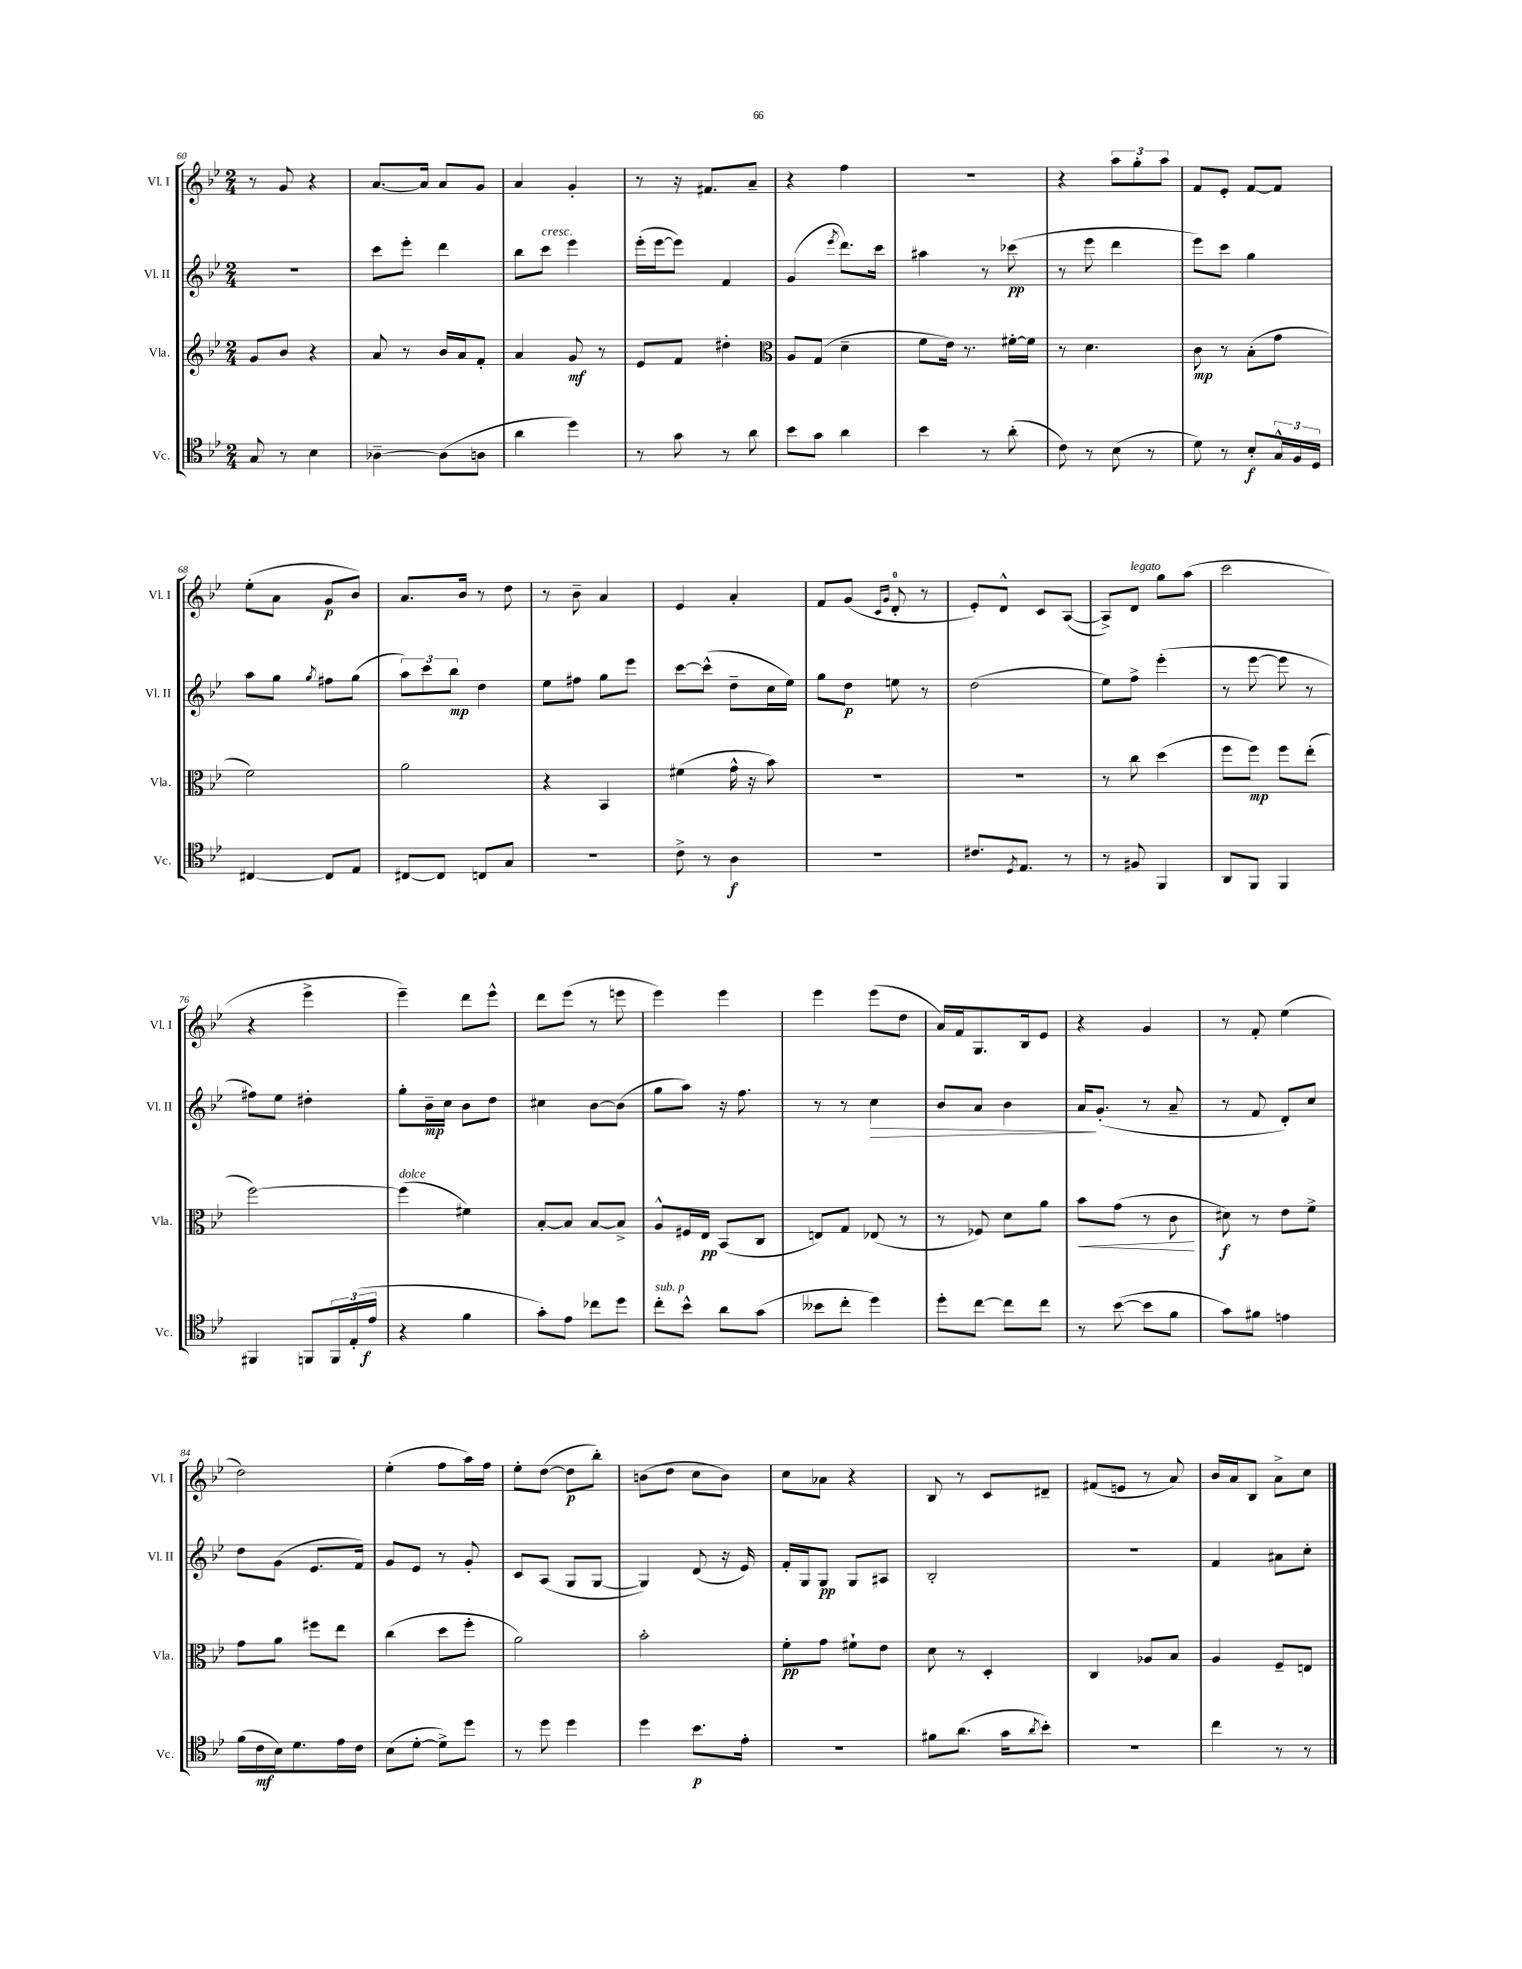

**kern	**kern	**kern	**kern
*staff4	*staff3	*staff2	*staff1
*clefC4	*clefG2	*clefG2	*clefG2
*k[b-e-]	*k[b-e-]	*k[b-e-]	*k[b-e-]
*M2/4	*M2/4	*M2/4	*M2/4
8G	8g	2r	8r
8r	8b-	.	8g
4B-	4r	.	4r
=	=	=	=
[4A-~	8a	8ccc	[8.a
.	8r	8eee-'	.
.	.	.	16a]
(8A-]	16b-	4ddd	8a
.	16a	.	.
8A	8f'	.	8g
=	=	=	=
4a	4a	8bb-	4a
.	.	8ccc	.
4dd)	8g	4eee-	4g'
.	8r	.	.
=	=	=	=
8r	8e-	(16eee-'	8r
.	.	[16eee-	.
8g	8f	8eee-])	16r
.	.	.	8.f#
8r	4dd#'	4f	.
8a	.	.	8a~
=	=	=	=
*	*clefC3	*	*
8b-	8A	(4g	4r
8g	(8G	.	.
.	.	8qeee-	.
4a	4d~	8.ddd)	4ff
.	.	16ccc	.
=	=	=	=
4b-	8f	4aa#	2r
.	16e-)	.	.
.	8.r	.	.
8r	.	8r	.
(8a'	[16f#'	(8ccc-	.
.	16f#]	.	.
=	=	=	=
8c)	8r	8r	4r
8r	4.d	8eee-	.
(8B-	.	4ddd	12aa
.	.	.	12gg'
8r	.	.	.
.	.	.	12aa
=	=	=	=
8d)	8c	8eee-)	8f
8r	8r	8ccc	8e-'
8B-'	(8B-'	4gg	[8f
24G^^	8g	.	8f]
24F	.	.	.
24D	.	.	.
=	=	=	=
[4C#	2f)	8aa	(8ee-'
.	.	8gg	8a
.	.	8qgg	.
8C#]	.	8ff#	8g
8E-	.	(8gg	8b-)
=	=	=	=
[8C#	2a	12aa)	8.a
.	.	12ccc	.
8C#]	.	.	.
.	.	12bb-	.
.	.	.	16b-
8C	.	4dd	8r
8G	.	.	8dd
=	=	=	=
2r	4r	8ee-	8r
.	.	8ff#	8b-~
.	4BB-	8gg	4a
.	.	8eee-	.
=	=	=	=
8c^	(4f#	[8ccc	4e-
8r	.	(8ccc^^]	.
4A	16g^^	8dd~	4a'
.	16r	.	.
.	8b-)	16cc	.
.	.	16ee-)	.
=	=	=	=
2r	2r	8gg	8f
.	.	8dd	(8g
.	.	.	16qqc
.	.	.	16qqg
.	.	8ee	8d'
.	.	8r	8r
=	=	=	=
8.c#	2r	(2dd	8e-')
.	.	.	8d^^
8qD	.	.	.
8.E-	.	.	.
.	.	.	8c
8r	.	.	([8A
=	=	=	=
8r	8r	8ee-)	8A^])
8F#	8cc	8ff^	8d
4FF	(4dd	(4eee-'	8gg
.	.	.	(8aa
=	=	=	=
8AA	8ff	8r	2ccc
8FF	8ff)	[8eee-	.
4FF	8ff	8eee-]	.
.	(8ee-'	8r	.
=	=	=	=
4FF#	[2ff)	8ff#)	4r
.	.	8ee-	.
8FF	.	4dd#'	4eee-^
24FF	.	.	.
(24E-'	.	.	.
24e-	.	.	.
=	=	=	=
4r	(4ff]	8gg'	4eee-~)
.	.	16b-~	.
.	.	16cc	.
4f	4f#)	8b-	8ddd
.	.	8dd	8eee-^^
=	=	=	=
8g')	[8B-'	4cc#	8ddd
8e-	8B-]	.	(8eee-
8cc-	[8B-	[8b-	8r
8dd	8B-^]	(8b-]	8eee
=	=	=	=
8cc'	8A^^	8gg	4eee-)
8b-^^	16F#	8aa)	.
.	16E-	.	.
8a	(8BB-	16r	4eee-
.	.	8.ff	.
(8g	8C	.	.
=	=	=	=
8b--	8E)	8r	4eee-
8cc'	8G	8r	.
4dd)	(8E-	4cc	(8eee-
.	8r	.	8dd
=	=	=	=
8dd'	8r	8b-	16a)
.	.	.	16f
[8cc	8F-)	8a	8.G
8cc]	8d	4b-	.
.	.	.	16B-
8cc	8a	.	8e-
=	=	=	=
8r	8b-	16a	4r
.	.	(8.g'	.
([8b-	(8g	.	.
8b-]	8r	8r	4g
8f	8c	8a~	.
=	=	=	=
8g)	8d#)	8r	8r
8f#	8r	8f	8f'
4e	8e-	8d')	(4ee-
.	8f^	8cc	.
=	=	=	=
(16f	8g	8dd	2dd)
16c	.	.	.
16B-)	8a	(8g	.
8.d	.	.	.
.	8ff#	8.e-	.
16e-	8ee-	.	.
16c	.	16f)	.
=	=	=	=
(8B-	(4cc	8g	(4ee-'
[8d'	.	8e-	.
8d^])	8dd	8r	8ff
8dd	8ff'	8g'	16aa)
.	.	.	16ff
=	=	=	=
8r	2a)	8c	8ee-'
8dd	.	(8A	([8dd
4dd	.	8G	8dd]
.	.	[8G	8bb-')
=	=	=	=
4dd	2b-'	4G])	(8b
.	.	.	8dd
8.b-	.	(8d	8cc
.	.	16r	8b)
16e-'	.	16e-)	.
=	=	=	=
2r	8f'	16f'	8cc
.	.	16G	.
.	8g	8G	8a-
.	8f#`	8G	4r
.	8e-	8A#	.
=	=	=	=
8f#	8d	2B-'	8B-
(8.a	8r	.	8r
.	4D'	.	8c
16g	.	.	.
8qa	.	.	.
8b-')	.	.	8d#~
=	=	=	=
2r	4C	2r	(8f#
.	.	.	8e
.	8A-	.	8r
.	8B-	.	8a)
=	=	=	=
4cc	4A	4f	16b-
.	.	.	16a
.	.	.	8B-
8r	8F~	8a#	8a^
8r	8E	8cc'	8cc
==	==	==	==
*-	*-	*-	*-
